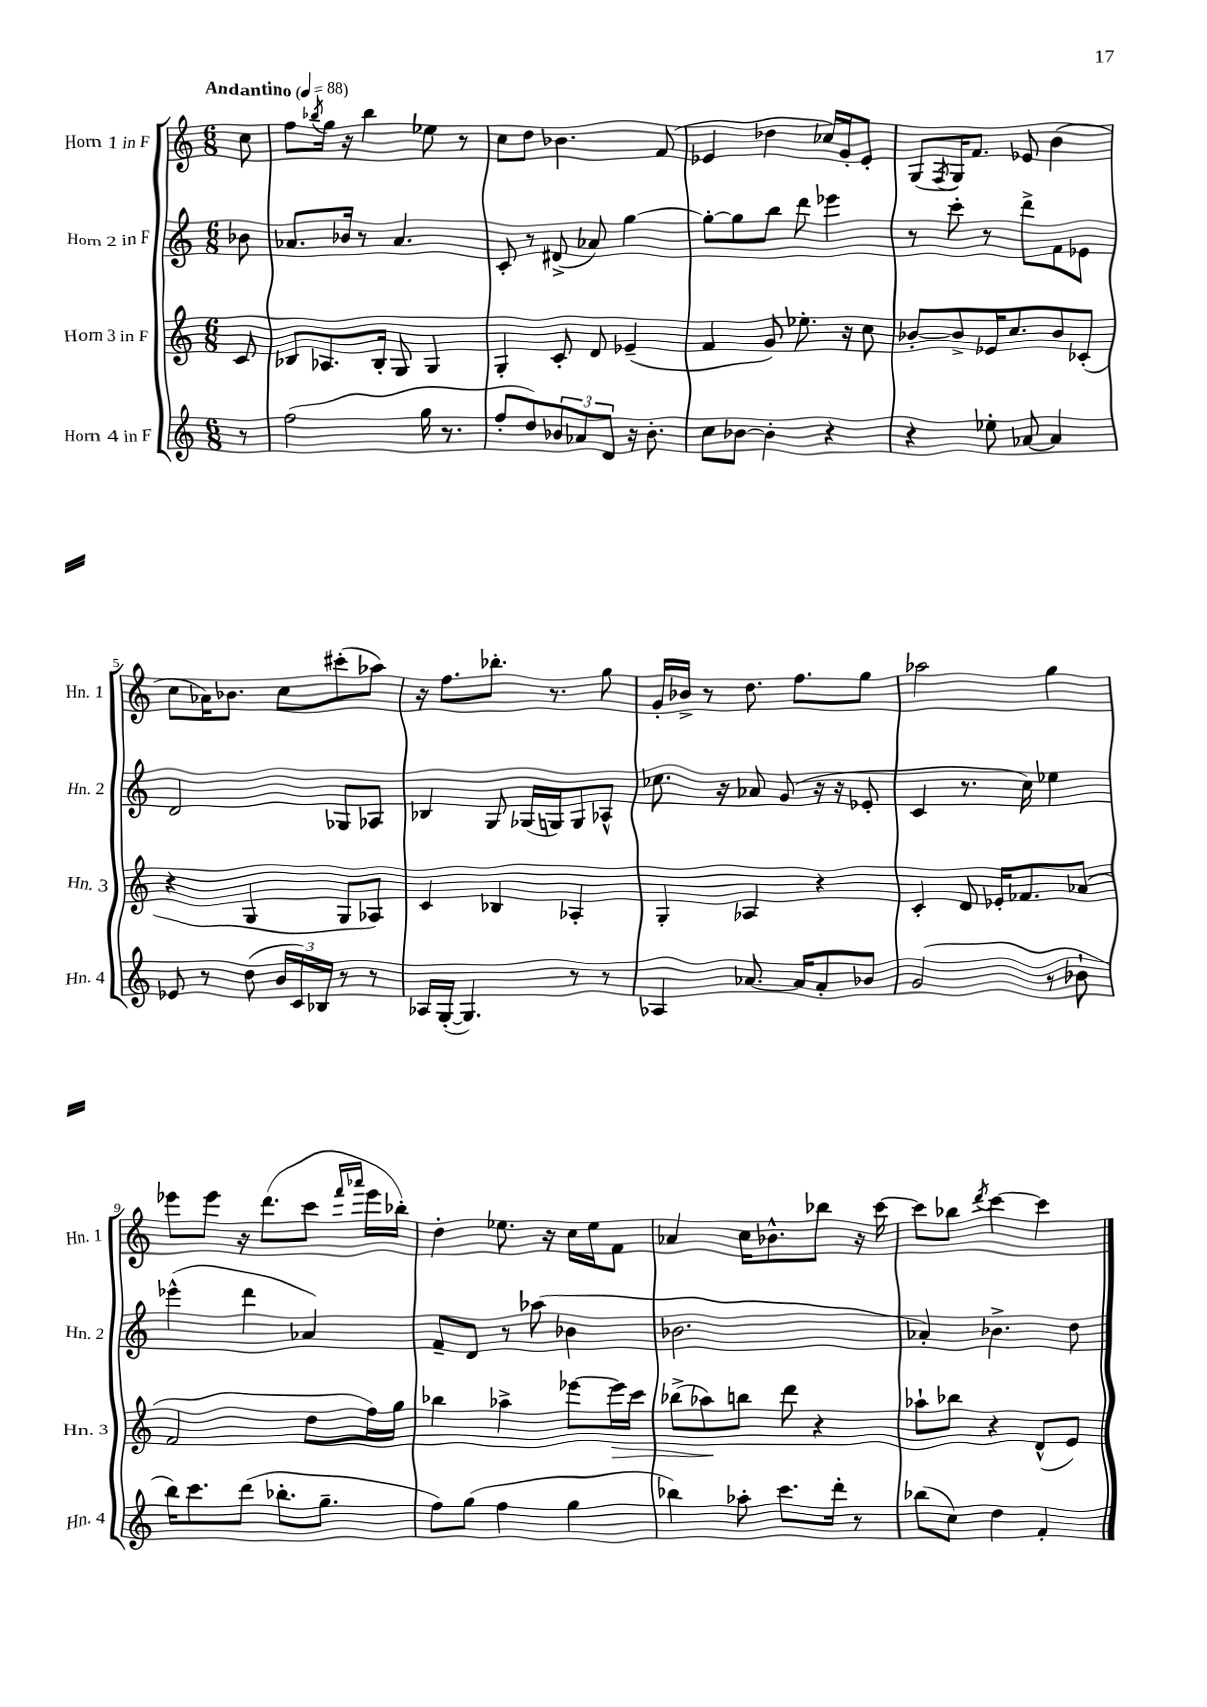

**kern	**kern	**kern	**kern
*staff4	*staff3	*staff2	*staff1
*clefG2	*clefG2	*clefG2	*clefG2
*k[]	*k[]	*k[]	*k[]
*M6/8	*M6/8	*M6/8	*M6/8
*MM88	*MM88	*MM88	*MM88
8r	8c/	8b-\	8cc\
=	=	=	=
(2ff\	8B-/L	8.a-/L	8ff\L
.	.	.	8qbb-/
.	8.A-/	.	16gg\Jk
.	.	16b-/Jk	16r
.	.	8r	4bb-\
.	16B-'/Jk	.	.
.	8G/	4.a-/	.
16gg\	4G/	.	8ee-\
8.r	.	.	.
.	.	.	8r
=	=	=	=
8ff'/L	4G'/	8c'/	8cc\L
8dd/)	.	8r	8dd\J
12b-/	8c'/	(8d#^/	4.b-\
12a-/	.	.	.
.	8d/	8a-/)	.
12d/J	.	.	.
16r	(4e-~/	[4gg\	.
8.b-'\	.	.	.
.	.	.	(8f/
=	=	=	=
8cc\L	4f/	8gg'\_L	4e-/
[8b-\J	.	8gg\]	.
4b-'\]	8g/)	8bb\J	4dd-\
.	8.ee-'\	8ddd\	.
4r	.	4eee-\	16cc-/LL)
.	16r	.	16g'/J
.	8cc\	.	8e-'/J
=	=	=	=
4r	[8b-'/L	8r	(8G/L
.	.	.	8qF/
.	8b-^/]	8ccc'\	16G/K)
.	.	.	8.f/J
8ee-'\	16e-/K	8r	.
.	8.cc/	.	.
[8a-/	.	8ddd^\L	8e-/
4a-/]	8b-/	8f\	(4b\
.	(8c-'/J	8e-\J	.
=	=	=	=
8e-/	4r	2d/	8cc\L
8r	.	.	16a-\K)
.	.	.	8.b-\J
(8dd\	4G/	.	.
24b/LL	.	.	8cc\L
24c/)	.	.	.
24B-/JJ	.	.	.
8r	8G/L	8G-/L	(8ccc#'\
8r	8A-/J)	8A-/J	8aa-\J)
=	=	=	=
16A-/LL	4c/	4B-/	16r
([16G'/JJ	.	.	8.ff\L
4.G/])	.	.	.
.	4B-/	8G/	8.bb-'\J
.	.	(16G-/LL	.
.	.	16G/J)	8.r
8r	4A-'/	8G/	.
8r	.	8A-^^/J	8gg\
=	=	=	=
4A-/	4G'/	8.cc-\	16g'/LL
.	.	.	16b-^/JJ
.	.	.	8r
.	.	16r	.
[8.a-/	4A-/	8a-/	8.dd\
.	.	(8g/	.
16a-/]LK	.	.	8.ff\L
8a-'/	4r	16r	.
.	.	16r	.
8b-/J	.	8e-'/	8gg\J
=	=	=	=
(2g/	4c'/	4c/	2aa-\
.	8d/	8.r	.
.	16e-'/LK	.	.
.	8.f-/	16cc\)	.
8r	.	4ee-\	4gg\
8b-`\	(8a-/J	.	.
=	=	=	=
16bb\LK)	2f/	(4eee-^^\	8eee-\L
8.ccc\	.	.	.
.	.	.	8eee-\J
(8ddd\J	.	4ddd\	16r
.	.	.	(8.ddd\L
8.bb-'\L	.	.	.
.	8dd\L	4a-/)	8ccc\J
8.gg~\J	.	.	.
.	.	.	16qqfff/LL
.	.	.	16qqaaa-/JJ
.	16ff\L)	.	16eee-\LL
.	16gg\JJ	.	16bb-'\JJ)
=	=	=	=
8ff\L)	4bb-\	8f~/L	4dd'\
(8gg\J	.	8d/J	.
4ff\	4aa-^\	8r	8.ee-\
.	.	(8aa-\	.
.	.	.	16r
4gg\	[8eee-\L	4b-\	16cc\LL
.	.	.	16ee-\J
.	16eee-\]L	.	8f\J
.	16ccc\JJ	.	.
=	=	=	=
4bb-\)	(8bb-^\L	2.b-\	4a-/
.	8aa-\)	.	.
8aa-'\	8bb\J	.	16cc\LK
.	.	.	8.b-^^\
8.ccc\L	8ddd\	.	.
.	4r	.	8bb-\J
16ddd'\Jk	.	.	.
8r	.	.	16r
.	.	.	[16ccc\
=	=	=	=
(8bb-\L	8aa-`\L	4a-'/)	8ccc\]L
8cc\J)	8bb-\J	.	8bb-\J
.	.	.	8qddd/
4dd\	4r	4.b-^\	[4ccc\
4f'/	(8d^^/L	.	4ccc\]
.	8e/J)	8dd\	.
==	==	==	==
*-	*-	*-	*-
